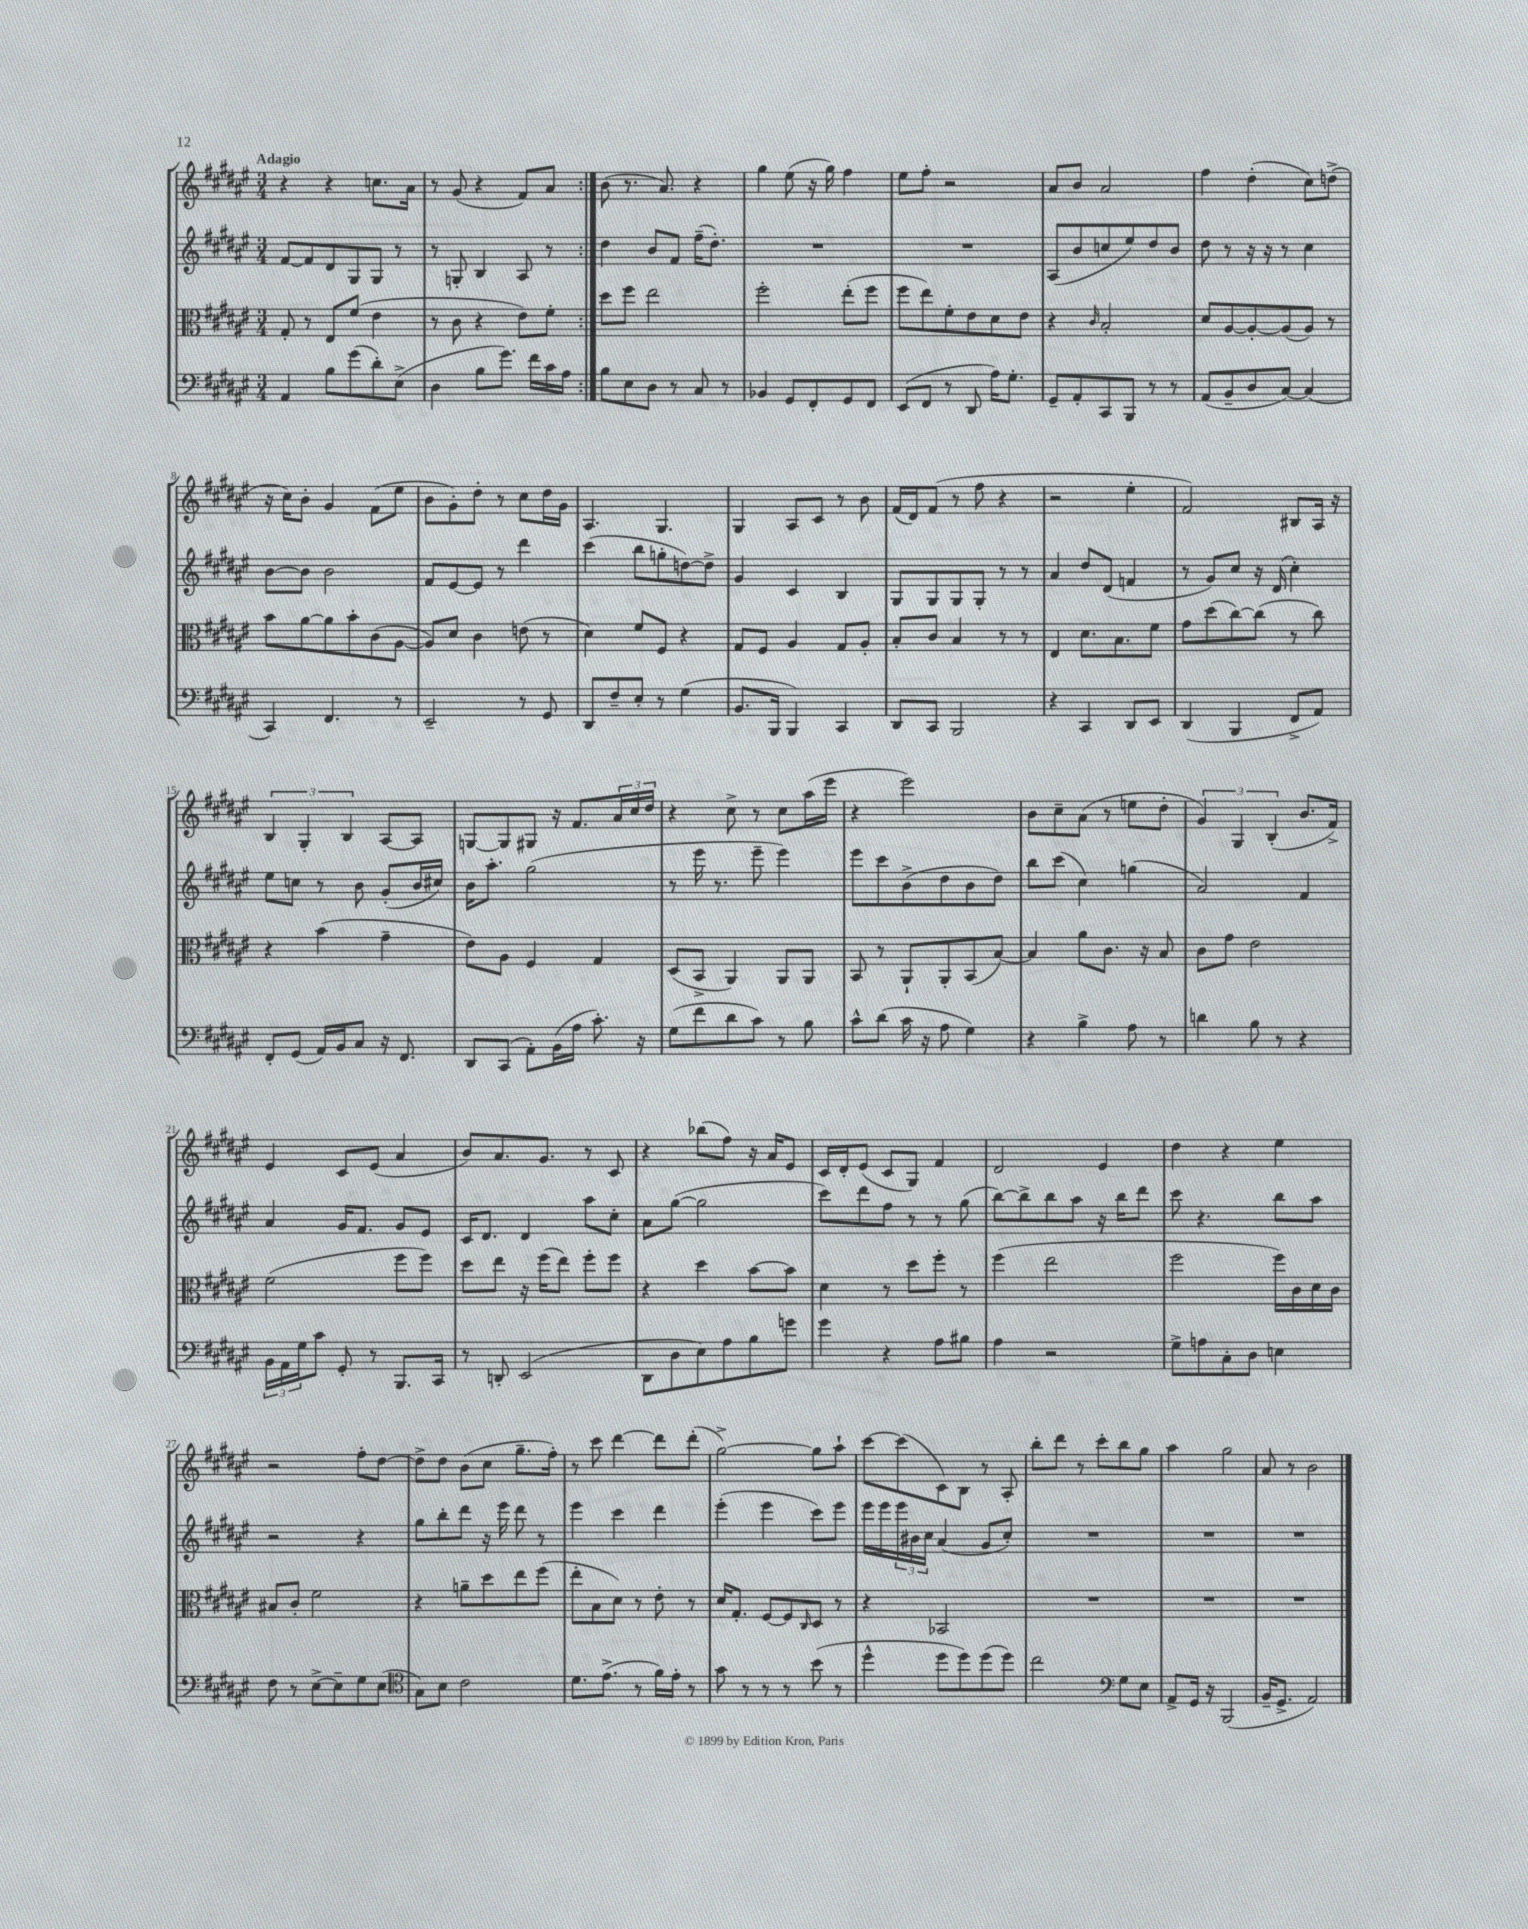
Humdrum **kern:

**kern	**kern	**kern	**kern
*part4	*part3	*part2	*part1
*staff4	*staff3	*staff2	*staff1
*clefF4	*clefC3	*clefG2	*clefG2
*k[f#c#g#d#a#e#]	*k[f#c#g#d#a#e#]	*k[f#c#g#d#a#e#]	*k[f#c#g#d#a#e#]
*M3/4	*M3/4	*M3/4	*M3/4
=1	=1	=1	=1
!	!	!	!LO:TX:a:B:t=Adagio
4AA#/	8G#'/	[8f#/L	4r
.	8r	8f#/]	.
8B\L	8E#/L	8d#/	4r
(8g#\	(8f#/J	8G#/	.
8d#'\)	4e#\	8G#/J	8.ccn\L
(8E#^\J	.	8r	.
.	.	.	16a#\Jk
=2	=2	=2	=2
4D#\	8r	8r	8r
.	8c#\	8Gn'/	(8g#/
8B\L	4r	4B/	4r
8.g#\J)	.	.	.
.	8e#\L)	8A#/	8f#/L)
16f#\LL	.	.	.
16c#\	8f#'\J	8r	8a#/J
16A#\JJ	.	.	.
=3:|!	=3:|!	=3:|!	=3:|!
8B\L	8dd#\L	4dd#\	(8b\
8E#\	8ff#\J	.	8.r
8D#\J	2ee#\	8b/L	.
.	.	.	8.a#/)
8r	.	8f#/J	.
8C#/	.	(16ff#~\KL	4r
.	.	8.dd#'\J)	.
8r	.	.	.
=4	=4	=4	=4
4BB-X/	2ff#'\	2.r	4gg#\
8GG#/L	.	.	(8ee#\
8FF#'/	.	.	16r
.	.	.	16gg#\)
8GG#/	(8ee#'\L	.	4ff#\
8FF#/J	8ff#\J	.	.
=5	=5	=5	=5
(8EE#/L	8ff#\L	2.r	8ee#\L
8FF#/J	8ee#\)	.	8ff#'\J
8r	8f#'\	.	2r
8DD#/	8e#\	.	.
16A#\KL)	8d#\	.	.
8.G#'\J	.	.	.
.	8e#\J	.	.
=6	=6	=6	=6
8GG#~/L	4r	(8A#/L	8a#/L
8AA#'/	.	8b/	8b/J
.	16qqc#/	.	.
8CC#/	2B'/	8ccn/	2a#/
8BBB/J	.	8ee#/)	.
8r	.	8dd#/	.
8r	.	8b/J	.
=7	=7	=7	=7
(8AA#/L	8d#/L	8dd#\	4ff#\
8BB~/	[8A#/	8r	.
8D#/	8A#'/_	16r	(4dd#'\
.	.	16r	.
[8C#/J)	(8A#/]	8r	.
(4C#/]	8A#/J)	4cc#\	8cc#\L)
.	8r	.	(8ddn^\J
!!LO:LB:g=z
=8	=8	=8	=8
4CC#/)	8b\L	[8b\L	16r
.	.	.	16cc#\KL)
.	[8a#\	8b\J]	8b'\J
4.FF#/	8a#\]	2b\	4g#/
.	8b'\	.	.
.	(8c#\	.	(8f#\L
8r	[8A#\J	.	8ee#\J
=9	=9	=9	=9
2EE#~/	8A#/L])	8f#/L	8b\L
.	8d#/J	[8e#/	8g#'\)
.	4c#\	8e#/J]	8dd#'\J
.	.	8r	8r
8r	(8en\	4ddd#\	8cc#\L
8GG#/	8r	.	16dd#\L
.	.	.	16g#\JJ
=10	=10	=10	=10
8DD#/L	4d#\)	(4ccc#\	4.A#/
8F#~/	.	.	.
8E#'/J	8f#/L	8bb\L	.
8r	8F#/J	8ggn'\	4.G#/
(4G#\	4r	[8ddn\)	.
.	.	8dd^\J]	.
=11	=11	=11	=11
8.BB/L	8G#/L	4g#/	4G#/
.	8F#/J	.	.
16BBB/Jk	.	.	.
4BBB/)	4A#/	4c#/	8A#/L
.	.	.	8c#/J
4CC#/	8G#/L	4B/	8r
.	8A#'/J	.	8b\
=12	=12	=12	=12
8DD#/L	8B'/L	8G#/L	(16f#/LL
.	.	.	16d#/J)
8CC#/J	8c#/J	8G#/	(8f#/J
2BBB/	4B/	8G#/	8r
.	.	8G#'/J	8ff#\
.	8r	8r	4r
.	8r	8r	.
=13	=13	=13	=13
4r	4E#/	4a#/	2r
4CC#/	8.d#\L	8dd#/L	.
.	.	(8d#/J	.
.	8.B\	.	.
8DD#/L	.	4fn/	4ee#'\
8EE#/J	8f#\J	.	.
=14	=14	=14	=14
(4DD#/	8g#\L	8r	2f#/)
.	(8dd#\	8g#/L)	.
4BBB/	[8cc#\)	8cc#/J	.
.	(8cc#\J]	16r	.
.	.	(16d#/	.
8FF#^/L	8r	4cc#'\)	8B#X/L
8AA#/J)	8cc#\)	.	16A#/Jk
.	.	.	16r
!!LO:LB:g=z
=15	=15	=15	=15
8FF#'/L	4r	8ee#\L	6B/
(8GG#/J	.	8ccn\J	.
.	.	.	6G#'/
16AA#/LL)	(4b\	8r	.
16BB/J	.	.	.
.	.	.	6B/
8C#/J	.	8b\	.
16r	4g#~\	(8g#'/L	[8A#/L
8.FF#/	.	.	.
.	.	16b/L	8A#/J]
.	.	16cc#X/JJ)	.
=16	=16	=16	=16
8DD#/L	8e#\L)	16b\KL	[8Gn/L
.	.	8.aa#'\J	.
(8CC#/J	8A#\J	.	8G/]
8AA#'\L)	4F#/	(2gg#\	8G#X/J
(16BB\L	.	.	16r
16A#\JJ	.	.	8.f#/L
8.c#'\)	4G#/	.	.
.	.	.	24a#/L
.	.	.	24cc#/
16r	.	.	.
.	.	.	24dd#/JJ
=17	=17	=17	=17
(8G#\L	(8D#/L	8r	4r
8f#\	8BB^/J	16eee#\	.
.	.	8.r	.
8d#\	4AA#/)	.	8cc#^\
8c#\J)	.	8eee#~\	8r
8r	8AA#/L	4eee#\)	8cc#\L
8B\	8AA#/J	.	(16aa#\L
.	.	.	16eee#\JJ
=18	=18	=18	=18
8c#^^\L	8BB/	8eee#\L	4r
(8d#\J	8r	8ccc#\	.
16c#\	8AA#`/L	(8b^\	2eee#\)
16r	.	.	.
8A#\	8AA#'/	8dd#\	.
4G#\)	(8BB/	8b\	.
.	[8B/J)	8dd#\J)	.
=19	=19	=19	=19
4r	4B/]	8bb\L	8b\L
.	.	(8ccc#\J	8cc#~\
4B^\	8a#\L	4cc#\)	(8a#\J
.	8.c#\J	.	8r
8A#\	.	(4ggn\	8een\L
.	16r	.	.
8r	8B/	.	8dd#'\J
=20	=20	=20	=20
4dn\	8c#\L	2a#/)	6g#/)
.	8g#\J	.	.
.	.	.	6G#/
8B\	2e#\	.	.
.	.	.	(6B'/
8r	.	.	.
4r	.	4f#/	8.b/L
.	.	.	16f#^/Jk)
!!LO:LB:g=z
=21	=21	=21	=21
24BB\LL	(2f#\	4a#/	4e#/
24AA#\	.	.	.
24G#\J	.	.	.
8c#\J	.	.	.
8GG#'/	.	16g#/KL	8c#/L
.	.	8.f#/J	.
8r	.	.	(8e#/J
8.BBB/L	8ff#\L	8g#/L	4a#/
.	8ff#\J)	8e#/J	.
16CC#/Jk	.	.	.
=22	=22	=22	=22
8r	8dd#\L	16c#/KL	8b/L)
.	.	8.d#/J	.
8DDn'/	8ee#\J	.	8.a#/
(2EE#/	16r	4d#/	.
.	(16ff#\KL	.	8.g#/J
.	8ee#\J)	.	.
.	8ff#'\L	8aa#\L	8r
.	8ff#\J	8cc#'\J	8c#/
=23	=23	=23	=23
8DD#\L	4r	8a#\L	4r
8D#\	.	([8gg#\J	.
8E#\)	4dd#\	2gg#\]	(8bb-X\L
8A#\	.	.	8ff#\J)
8B\	[8b\L	.	16r
.	.	.	16a#/KL
8gn\J	8b\J]	.	8e#/J
=24	=24	=24	=24
4g#\	4d#\	8ccc#\L)	16c#/LL
.	.	.	16d#'/J
.	.	8ddd#\	(8e#/J
4r	8r	8ff#\J	8c#/L
.	8dd#\L	8r	8G#/J)
8A#\L	8ff#'\J	8r	4f#/
8B#X\J	8r	(8gg#\	.
=25	=25	=25	=25
4A#\	(4ff#\	[8bb\L)	2d#/
.	.	8bb^\]	.
2r	2ee#\	8bb\	.
.	.	8aa#\J	.
.	.	16r	4e#/
.	.	16bb\KL	.
.	.	8ddd#\J	.
=26	=26	=26	=26
8G#^\L	2ff#\	8ccc#\	4dd#\
8An\	.	4.r	.
8C#'\	.	.	4r
8D#\J	.	.	.
4En\	16ff#\LL)	8bb\L	4ee#\
.	16c#\	.	.
.	16d#\	8aa#\J	.
.	16c#\JJ	.	.
!!LO:LB:g=z
=27	=27	=27	=27
8F#\	8B#X/L	2r	2r
8r	8c#'/J	.	.
[8E#^\L	2f#\	.	.
8E#~\]	.	.	.
8G#\	.	4r	8ff#'\L
(8E#\J	.	.	[8dd#\J
=28	=28	=28	=28
*clefC4	*	*	*
8G#\L)	4r	8gg#\L	8dd#^\L]
8B\J	.	8bb'\	8dd#\J
2c#\	8an~\L	8ddd#\J	(8b\L
.	8dd#\	16r	8cc#\J
.	.	16eee#\	.
.	8ee#\	8ddd#\	8.gg#~\L
.	(8ff#\J	8r	.
.	.	.	16ff#'\Jk)
=29	=29	=29	=29
8.d#\L	8ee#'\L	4eee#\	8r
.	8B\	.	8ccc#\
(8.e#^\J	.	.	.
.	8d#\J)	4ccc#\	[4ddd#\
8r	8r	.	.
16f#\LL)	8e#'\	4ddd#\	8ddd#\L]
16e#'\JJ	.	.	.
8r	8r	.	(8ddd#'\J
=30	=30	=30	=30
8g#\	16d#/KL	(4eee#'\	[2gg#^\)
.	8.G#'/J	.	.
8r	.	.	.
8r	[8F#/L	4eee#\	.
8r	8F#/]	.	.
.	16qqC#/	.	.
(8b\	8D#/J	8ccc#\L)	8gg#\L]
8r	8r	8eee#\J	8aa#`\J
=31	=31	=31	=31
4dd#^^\	4r	16eee#\LL	[8ccc#\L
.	.	16eee#\	.
.	.	24eee#\	(8ccc#\]
.	.	24b#X\	.
.	.	24cc#\JJ	.
8dd#\L	2BB-X/	(4a#/	8c#\)
8dd#\)	.	.	8B\J
(8dd#\	.	8g#/L	8r
8dd#\J)	.	8cc#'/J)	8A#'/
=32	=32	=32	=32
2cc#\	2.r	2.r	8bb'\L
.	.	.	8ddd#\J
.	.	.	8r
.	.	.	8ccc#'\L
*clefF4	*	*	*
8G#\L	.	.	8bb\
8E#\J	.	.	8gg#\J
=33	=33	=33	=33
8AA#^/L	2.r	2.r	4aa#\
16GG#/Jk	.	.	.
16r	.	.	.
(2BBB/	.	.	2gg#\
=34	=34	=34	=34
16BB~/KL	2.r	2.r	8a#/
8.GG#^/J	.	.	.
.	.	.	8r
2AA#/)	.	.	2b\
==	==	==	==
*-	*-	*-	*-
